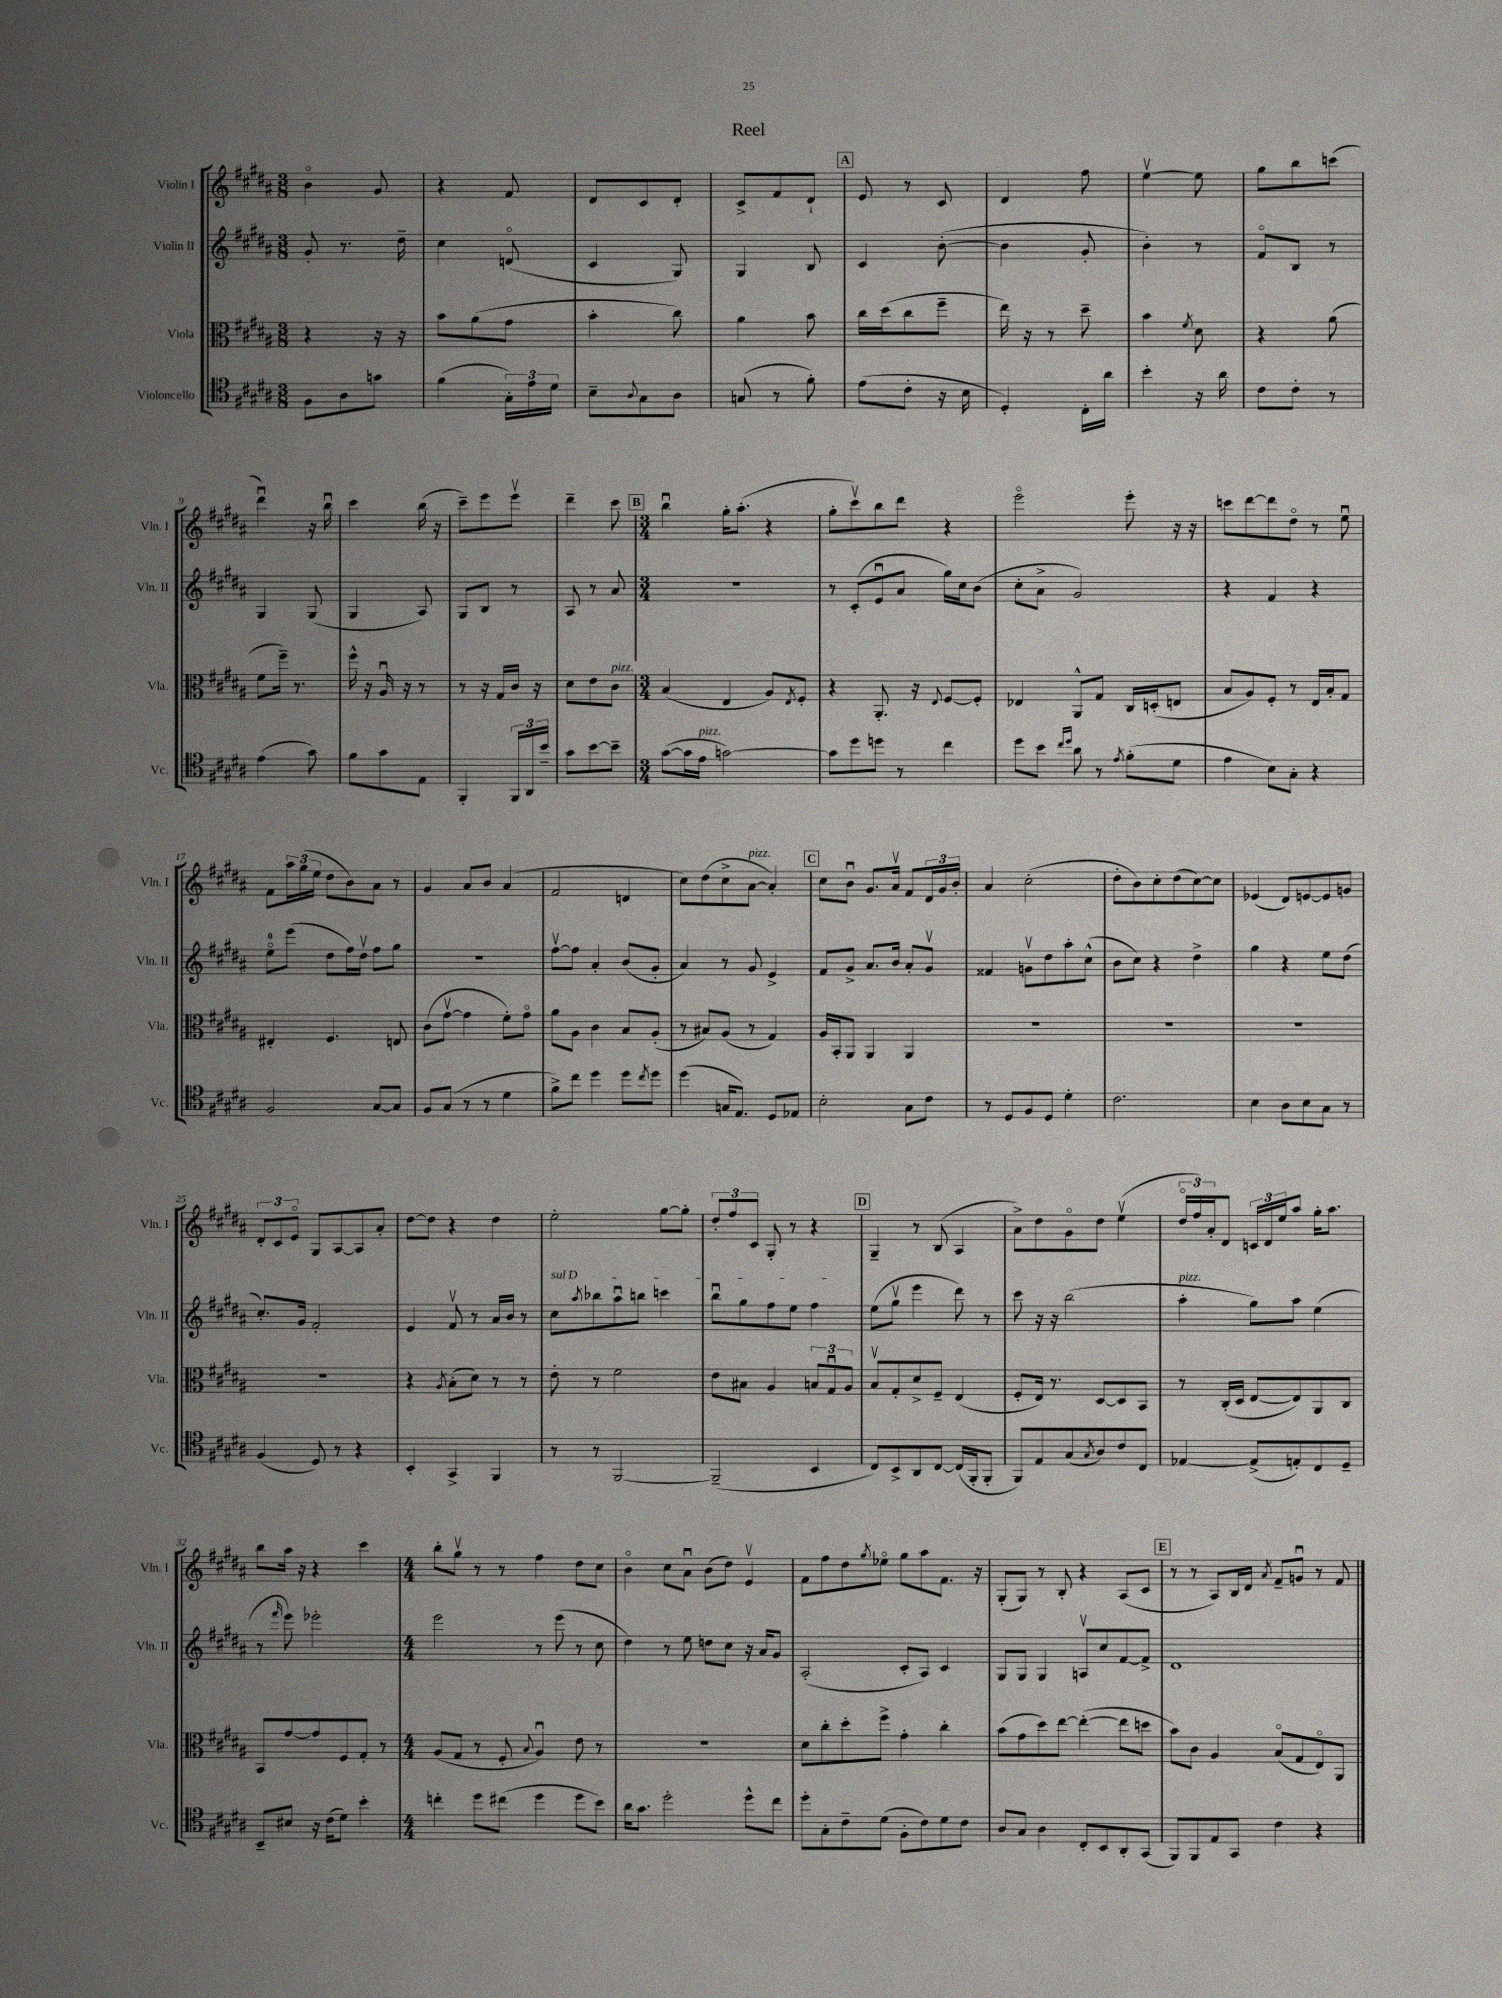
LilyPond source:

\header { title = "Reel" }
<<
\new StaffGroup <<
\new Staff = "s0" \with { instrumentName = "Violin I" shortInstrumentName = "Vln. I" } {
    \clef treble \key b \major \numericTimeSignature \time 3/8
    b'4\flageolet gis'8 |
    r4 fis'8 |
    dis'8 cis'8 dis'8-. |
    cis'8-> fis'8 dis'8-! |
    \mark \markup { \box "A" } e'8 r8 cis'8 |
    dis'4 fis''8 |
    e''4~\upbow e''8 |
    gis''8 b''8 c'''8( |
    dis'''4\downbow) r16 b''16\downbow |
    cis'''4 b''16( r16 |
    cis'''8--) e'''8 e'''8\upbow |
    dis'''4-- cis'''8 |
    \mark \markup { \box "B" } \numericTimeSignature \time 3/4 b''4\downbow gis''16-. ais''8.-.( r4 |
    gis''8-. cis'''8\upbow) b''8 dis'''8 r4 |
    e'''2\flageolet e'''8-. r16 r16 |
    c'''8 dis'''8~ dis'''8 dis''8\flageolet r8 e''8\downbow |
    fis'8 \tuplet 3/2 { ais''16 gis''16( e''16 } dis''8 b'8) ais'8 r8 |
    gis'4 ais'8 b'8 ais'4( |
    fis'2 d'4 |
    cis''8) dis''8( cis''8-> ais'8~^\markup { \italic "pizz." } ais'4-.) |
    \mark \markup { \box "C" } cis''8 b'8\downbow gis'8. ais'16\upbow fis'8 \tuplet 3/2 { dis'16 gis'16 b'16-. } |
    ais'4 cis''2-.( |
    dis''8-. b'8) cis''8-. dis''8( cis''8~) cis''8 |
    ees'4( dis'8) e'8~ e'8 g'8 |
    \tuplet 3/2 { dis'8-. cis'8 e'8\flageolet } gis8 ais8~ ais8 ais'8-. |
    dis''8~ dis''8 r4 dis''4 |
    e''2-. gis''8~ gis''8-. |
    \tuplet 3/2 { dis''8-. fis''8 cis'8 } gis8-. r8 r4 |
    \mark \markup { \box "D" } gis4-- r8 b8( ais4 |
    ais'8->) dis''8 gis'8\flageolet dis''8 e''4\upbow( |
    \tuplet 3/2 { dis''16\flageolet fis''16) ais'16-. } dis'8 \tuplet 3/2 { c'16 dis'16 e''16 } ais''8 gis''16-. ais''8. |
    b''8 ais''16 r16 r4 cis'''4 |
    \numericTimeSignature \time 4/4 b''8-. gis''8\upbow r8 r8 fis''4 dis''8 cis''8 |
    b'4\flageolet cis''8 ais'8\downbow b'8( dis''8) e'4\upbow |
    fis'8 fis''8 dis''8 \acciaccatura { gis''8 } ees''8\flageolet gis''8 ais''8 fis'8. r16 |
    gis8-.( gis8) r8 b8-. r4 ais8( cis'8 |
    \mark \markup { \box "E" } r8 r8 ais8) b16 dis'16 \acciaccatura { ais'8 } fis'8-- g'8\downbow r8 fis'8 \bar "|." |
}
\new Staff = "s1" \with { instrumentName = "Violin II" shortInstrumentName = "Vln. II" } {
    \clef treble \key b \major \numericTimeSignature \time 3/8
    gis'8-. r8. dis''16-- |
    cis''4 d'8\flageolet( |
    cis'4 gis8) |
    gis4 b8 |
    \mark \markup { \box "A" } cis'4 b'8~-.( |
    b'4 gis'8-. |
    b'4-.) r8 |
    fis'8\flageolet b8 r8 |
    gis4 gis8( |
    gis4 ais8) |
    gis8 b8 r8 |
    ais8 r8 ais'8 |
    \mark \markup { \box "B" } \numericTimeSignature \time 3/4 R2. |
    r8 cis'8-.( e'8\downbow ais'8 gis''16) cis''16 b'8( |
    cis''8-. ais'8-> gis'2) |
    r4 fis'4 r4 |
    e''8-0\flageolet e'''8( dis''8 fis''16) dis''16\upbow fis''8 gis''8 |
    R2. |
    fis''8~\upbow fis''8 ais'4-. b'8( gis'8-. |
    ais'4) r8 gis'8 e'4-> |
    \mark \markup { \box "C" } fis'8 gis'8-> ais'8. b'16 ais'8-. gis'8\upbow |
    fisis'4 g'8\upbow dis''8 ais''8-. cis''8-^( |
    b'8 cis''8) r4 dis''4-> |
    gis''4 r4 e''8 dis''8( |
    cis''8.-.) gis'16 fis'2-. |
    e'4 fis'8\upbow r8 ais'16 b'16 r8 |
    \once \override TextSpanner.bound-details.left.text = \markup { \italic "sul D" } cis''8\startTextSpan \acciaccatura { ais''8 } bes''8 ais''8\downbow b''8 c'''4 |
    b''8\downbow gis''8 fis''8 e''8 fis''4\stopTextSpan |
    \mark \markup { \box "D" } e''8( gis''8\upbow e'''4 dis'''8) r8 |
    cis'''8 r16 r16 b''2( |
    ais''4-.^\markup { \italic "pizz." } gis''8) ais''8 e''4( |
    r8 \grace { fis'''16 } e'''8) ees'''2-. |
    \numericTimeSignature \time 4/4 e'''2 r8 e'''8( r8 cis''8 |
    dis''4) r8 e''8 d''8 cis''8 r16 ais'16 gis'8 |
    ais2-.( cis'8-. ais8) cis'4 |
    gis8 gis8 gis4 a8\upbow cis''8 fis'8~ fis'8-> |
    \mark \markup { \box "E" } dis'1 \bar "|." |
}
\new Staff = "s2" \with { instrumentName = "Viola" shortInstrumentName = "Vla." } {
    \clef alto \key b \major \numericTimeSignature \time 3/8
    r4 r16 r16 |
    b'8 ais'8( gis'8 |
    b'4-. cis''8) |
    ais'4 b'8 |
    \mark \markup { \box "A" } cis''16 dis''16( cis''8 fis''8-- |
    e''16) r16 r8 dis''8-- |
    b'4 \acciaccatura { fis'8 } dis'8 |
    r4 ais'8( |
    fis'8 fis''16--) r8. |
    fis''16-^ r16 ais16\downbow r16 r8 |
    r8 r16 gis16 cis'16 r16 |
    dis'8 e'8 cis'8^\markup { \italic "pizz." } |
    \mark \markup { \box "B" } \numericTimeSignature \time 3/4 b4( e4 ais8) \acciaccatura { e8 } fis8-. |
    r4 ais,8.-. r16 \appoggiatura { e8 } fis8~ fis8-. |
    ees4 ais,8-^ gis8 cis16 d16-.( e8 |
    b8 ais8) fis8-. r8 e16 b16-. gis8 |
    eis4-. fis4. e8 |
    cis'8( gis'8~\upbow gis'4 fis'8-.) gis'8\flageolet |
    ais'8 ais8 cis'4 b8 ais8-.( |
    r8 bis8) ais8( r8 gis4) |
    \mark \markup { \box "C" } ais16 b,16-. ais,8 ais,4 ais,4 |
    R2. |
    R2. |
    R2. |
    R2. |
    r4 \acciaccatura { ais8 } b8-.( dis'8) r8 r8 |
    e'8-. r8 fis'2 |
    e'8 bis8 ais4 \tuplet 3/2 { b8 gis8\downbow ais8 } |
    \mark \markup { \box "D" } b8\upbow gis8-. dis'8-> fis8-- e4( |
    fis8-. e16) r8. dis8~ dis8 b,8 |
    r8 cis16-.( dis16 e8~ e8) ais,8 cis8 |
    b,8 gis'8~ gis'8 fis8 gis8-. r8 |
    \numericTimeSignature \time 4/4 ais8( gis8 r8 fis8-. \appoggiatura { b8 } ais4\downbow) e'8 r8 |
    R1 |
    dis'8 cis''8-. dis''8-. fis''8-> gis'4-. cis''4-. |
    b'8( gis'8 dis''8) e''8~ e''4~-.( e''8 d''8 |
    \mark \markup { \box "E" } b'8) cis'8 ais4 b8\flageolet( gis8 e8\flageolet) ais,8 \bar "|." |
}
\new Staff = "s3" \with { instrumentName = "Violoncello" shortInstrumentName = "Vc." } {
    \clef tenor \key b \major \numericTimeSignature \time 3/8
    fis8 ais8 g'8 |
    fis'4( \tuplet 3/2 { gis16-.) e'16 dis'16 } |
    b8-- \appoggiatura { ais8 } gis8 ais8 |
    g8( r8 fis'8-.) |
    \mark \markup { \box "A" } e'8( cis'8-. r16 b16 |
    dis4-.) cis16-. ais'16 |
    b'4-. r16 ais'16 |
    cis'8 cis'8-. r8 |
    e'4( gis'8) |
    fis'8 gis'8 e8 |
    fis,4-. \tuplet 3/2 { fis,16 ais,16 b'16-- } |
    gis'8 b'8~ b'8-- |
    \mark \markup { \box "B" } \numericTimeSignature \time 3/4 gis'8~( gis'16 e'16^\markup { \italic "pizz." } g'2~) |
    g'8 dis''8 d''8 r8 cis''4 |
    dis''8 b'8 \grace { cis''16 dis''16 } ais'8 r8 \acciaccatura { e'8 } fis'8-.( dis'8 |
    e'4 b8) gis8-. r4 |
    fis2 gis8~ gis8 |
    fis8 gis8( r8 r8 dis'4 |
    fis'8->) cis''8 dis''4 dis''8 \acciaccatura { cis''8 } dis''8 |
    dis''4( g16 e8.) dis8 ees8 |
    \mark \markup { \box "C" } b2-. gis8 cis'8 |
    r8 dis8 fis8 dis8 dis'4-. |
    cis'2. |
    b4 ais8 b8 gis8 r8 |
    fis4( dis8) r8 r4 |
    b,4-. gis,4-> fis,4 |
    r8 r8 fis,2~ |
    fis,2--( b,4 |
    \mark \markup { \box "D" } cis8) b,8-> ais,8 cis8~ cis16( fis,16-. fis,8-. |
    fis,8) e8 gis8( \acciaccatura { gis8 } ais8) cis'8 cis8 |
    ees4~ ees8->( e8-.) cis8 dis8-- |
    b,8-- bis8 r16 cis'16( dis'8) b'4-. |
    \numericTimeSignature \time 4/4 c''4-. dis''8 cis''8( dis''4 dis''8 b'8) |
    ais'16 gis'8. dis''2-. dis''8-^ cis''8 |
    dis''8-. gis8-. cis'8-- dis'8( fis8-. cis'8) dis'8 cis'8 |
    ais8 gis8 ais4 cis8-. b,8 ais,8-. gis,8( |
    \mark \markup { \box "E" } fis,8) fis,8 e8 gis,8 cis'4 r4 \bar "|." |
}
>>
>>
